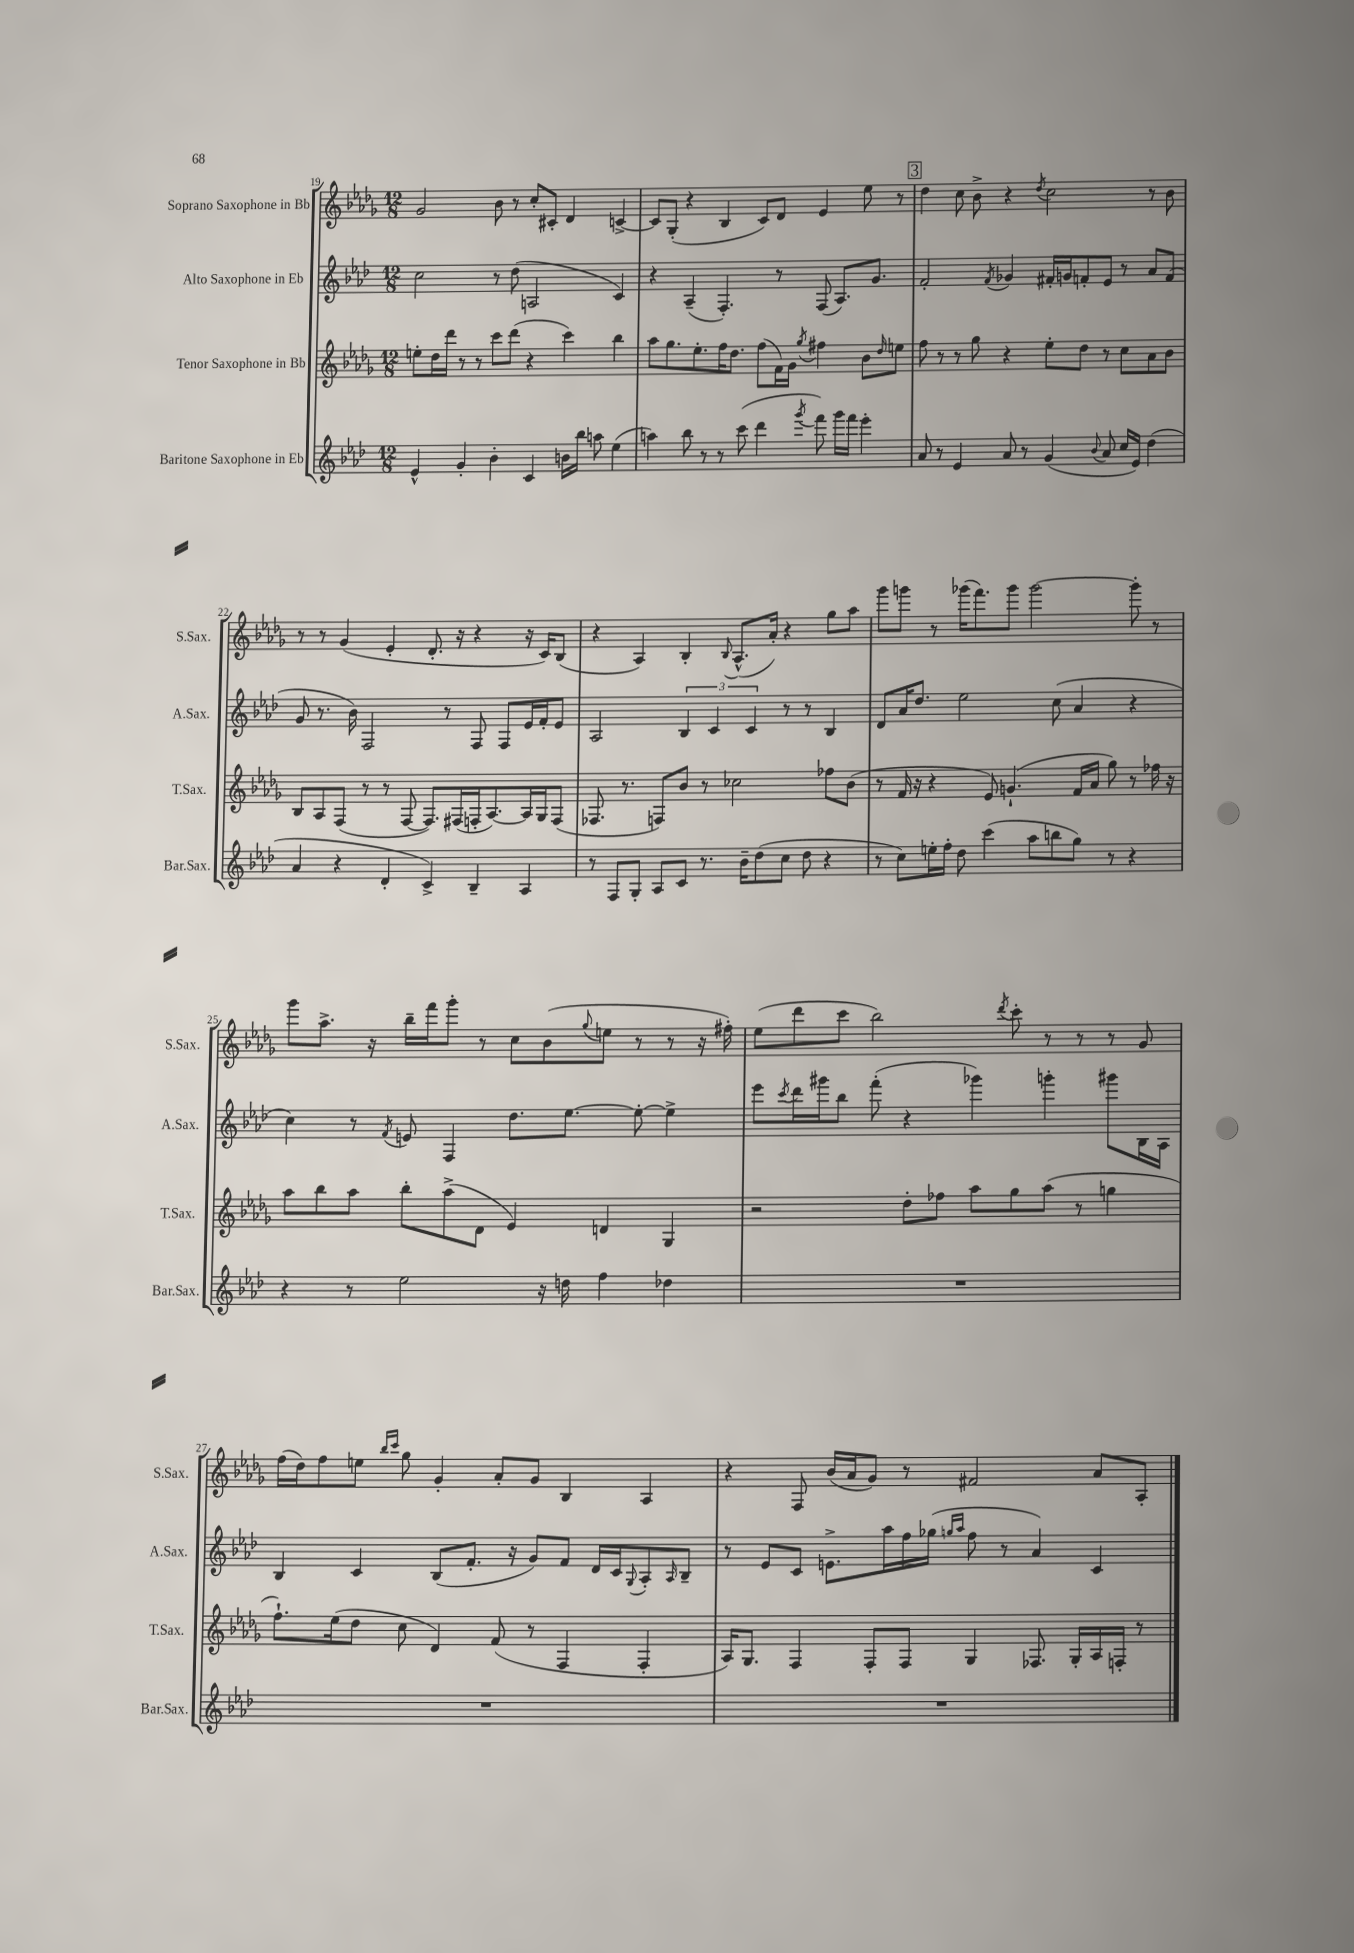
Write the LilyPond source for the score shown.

<<
\new StaffGroup <<
\new Staff = "s0" \with { instrumentName = "Soprano Saxophone in Bb" shortInstrumentName = "S.Sax." } {
    \clef treble \key des \major \numericTimeSignature \time 12/8
    ges'2 bes'8 r8 c''8-. cis'8-. des'4 c'4~-> |
    c'8 ges8-.( r4 bes4 c'8) des'8 ees'4 ees''8 r8 |
    \mark \markup { \box "3" } des''4 c''8 bes'8-> r4 \acciaccatura { des''8 } c''2 r8 bes'8 |
    r8 r8 ges'4( ees'4-. des'8.-. r16 r4 r16 c'16) bes8( |
    r4 aes4) bes4-. \appoggiatura { bes8 } aes8.-^( aes'16-.) r4 ges''8 aes''8 |
    ges'''8 g'''8 r8 ges'''16( f'''8.) ges'''8 ges'''2~ ges'''8-. r8 |
    ges'''8 aes''8.-> r16 bes''16-- f'''16 ges'''8-. r8 c''8 bes'8( \appoggiatura { ges''8 } e''8 r8 r8 r16 fis''16-.) |
    ees''8( des'''8 c'''8 bes''2) \acciaccatura { des'''8 } c'''8-. r8 r8 r8 ges'8 |
    f''16( des''16) f''8 e''8 \grace { bes''16 c'''16 } ges''8 ges'4-. aes'8-. ges'8 bes4 aes4 |
    r4 f8 bes'16( aes'16 ges'8) r8 fis'2 aes'8 aes8-. \bar "|." |
}
\new Staff = "s1" \with { instrumentName = "Alto Saxophone in Eb" shortInstrumentName = "A.Sax." } {
    \clef treble \key aes \major \numericTimeSignature \time 12/8
    c''2 r8 des''8( a2 c'4) |
    r4 aes4--( f4.-.) r8 f8( aes8.) g'8. |
    \mark \markup { \box "3" } f'2-. \acciaccatura { f'8 } ges'4 fis'16-. g'16 f'8-. ees'8 r8 aes'8 f'8( |
    g'8 r8. bes'16) f2 r8 f8 f8 ees'16 f'16-. ees'8 |
    aes2 \tuplet 3/2 { bes4 c'4 c'4 } r8 r8 bes4 |
    des'8 aes'16 des''8. ees''2 c''8( aes'4 r4 |
    c''4) r8 \acciaccatura { f'8 } e'8 f4 des''8. ees''8.~ ees''8~-. ees''4-> |
    ees'''8 \acciaccatura { c'''8 } des'''16 gis'''16 bes''8 f'''8-.( r4 ges'''4) g'''4-. gis'''8 bes16 aes16 |
    bes4 c'4 bes8( f'8.-. r16 g'8) f'8 des'16 c'16 \appoggiatura { g8 } aes8-. \grace { aes16 } bes8-- |
    r8 ees'8 c'8 e'8.-> aes''16 f''16 ges''16( \grace { g''16 aes''16 } f''8 r8 aes'4) c'4 \bar "|." |
}
\new Staff = "s2" \with { instrumentName = "Tenor Saxophone in Bb" shortInstrumentName = "T.Sax." } {
    \clef treble \key des \major \numericTimeSignature \time 12/8
    e''8-. des''16 des'''16 r8 r8 c'''8 des'''8( r4 c'''4) bes''4 |
    aes''8 ges''8. ees''8.-. f''16 des''8. f''8( f'16) ges'16 \acciaccatura { ges''8 } fis''4 bes'8 \grace { des''16 } e''8 |
    \mark \markup { \box "3" } f''8 r8 r8 ges''8 r4 ees''8-. des''8 r8 c''8 aes'8 bes'8 |
    bes8 aes8 f8( r8 r8 f8~ f8.) fis16( f16-. aes8.~) aes16 ges16 f8( |
    fes8. r8. f8) bes'8 r8 ces''2 fes''8 bes'8( |
    r8 f'16 r16 r4 ees'8) g'4.-!( f'16 aes'16 ges''8) r8 fes''16 r16 |
    aes''8 bes''8 aes''8 bes''8-. aes''8->( des'8 ees'4) d'4 ges4 |
    r2 des''8-. fes''8 aes''8 ges''8 aes''8( r8 g''4 |
    f''8.-!) ees''16( des''8 c''8 des'4) f'8( r8 f4 f4-. |
    aes16) ges8. f4 f8-. f8 ges4 fes8. ges16-. aes16 f16-. r8 \bar "|." |
}
\new Staff = "s3" \with { instrumentName = "Baritone Saxophone in Eb" shortInstrumentName = "Bar.Sax." } {
    \clef treble \key aes \major \numericTimeSignature \time 12/8
    ees'4-^ g'4-. bes'4-. c'4 b'16 bes''16 a''8 ees''4( |
    a''4) bes''8 r8 r8 c'''8( des'''4 \acciaccatura { g'''8 } f'''8) g'''16 f'''16 ees'''4-. |
    \mark \markup { \box "3" } aes'8 r8 ees'4 aes'8 r8 g'4( \appoggiatura { bes'8 } aes'8 c''16 ees'16) des''4( |
    aes'4 r4 des'4-. c'4->) bes4-- aes4 |
    r8 f8 g8-. aes8 c'8 r8. bes'16-- des''8( c''8 des''8 r4 |
    r8 c''8) e''16-. f''16-. des''8 c'''4( aes''8 b''8 g''8) r8 r4 |
    r4 r8 ees''2 r16 d''16 f''4 des''4 |
    R1. |
    R1. |
    R1. \bar "|." |
}
>>
>>
\layout { \context { \Score currentBarNumber = #19 } }
